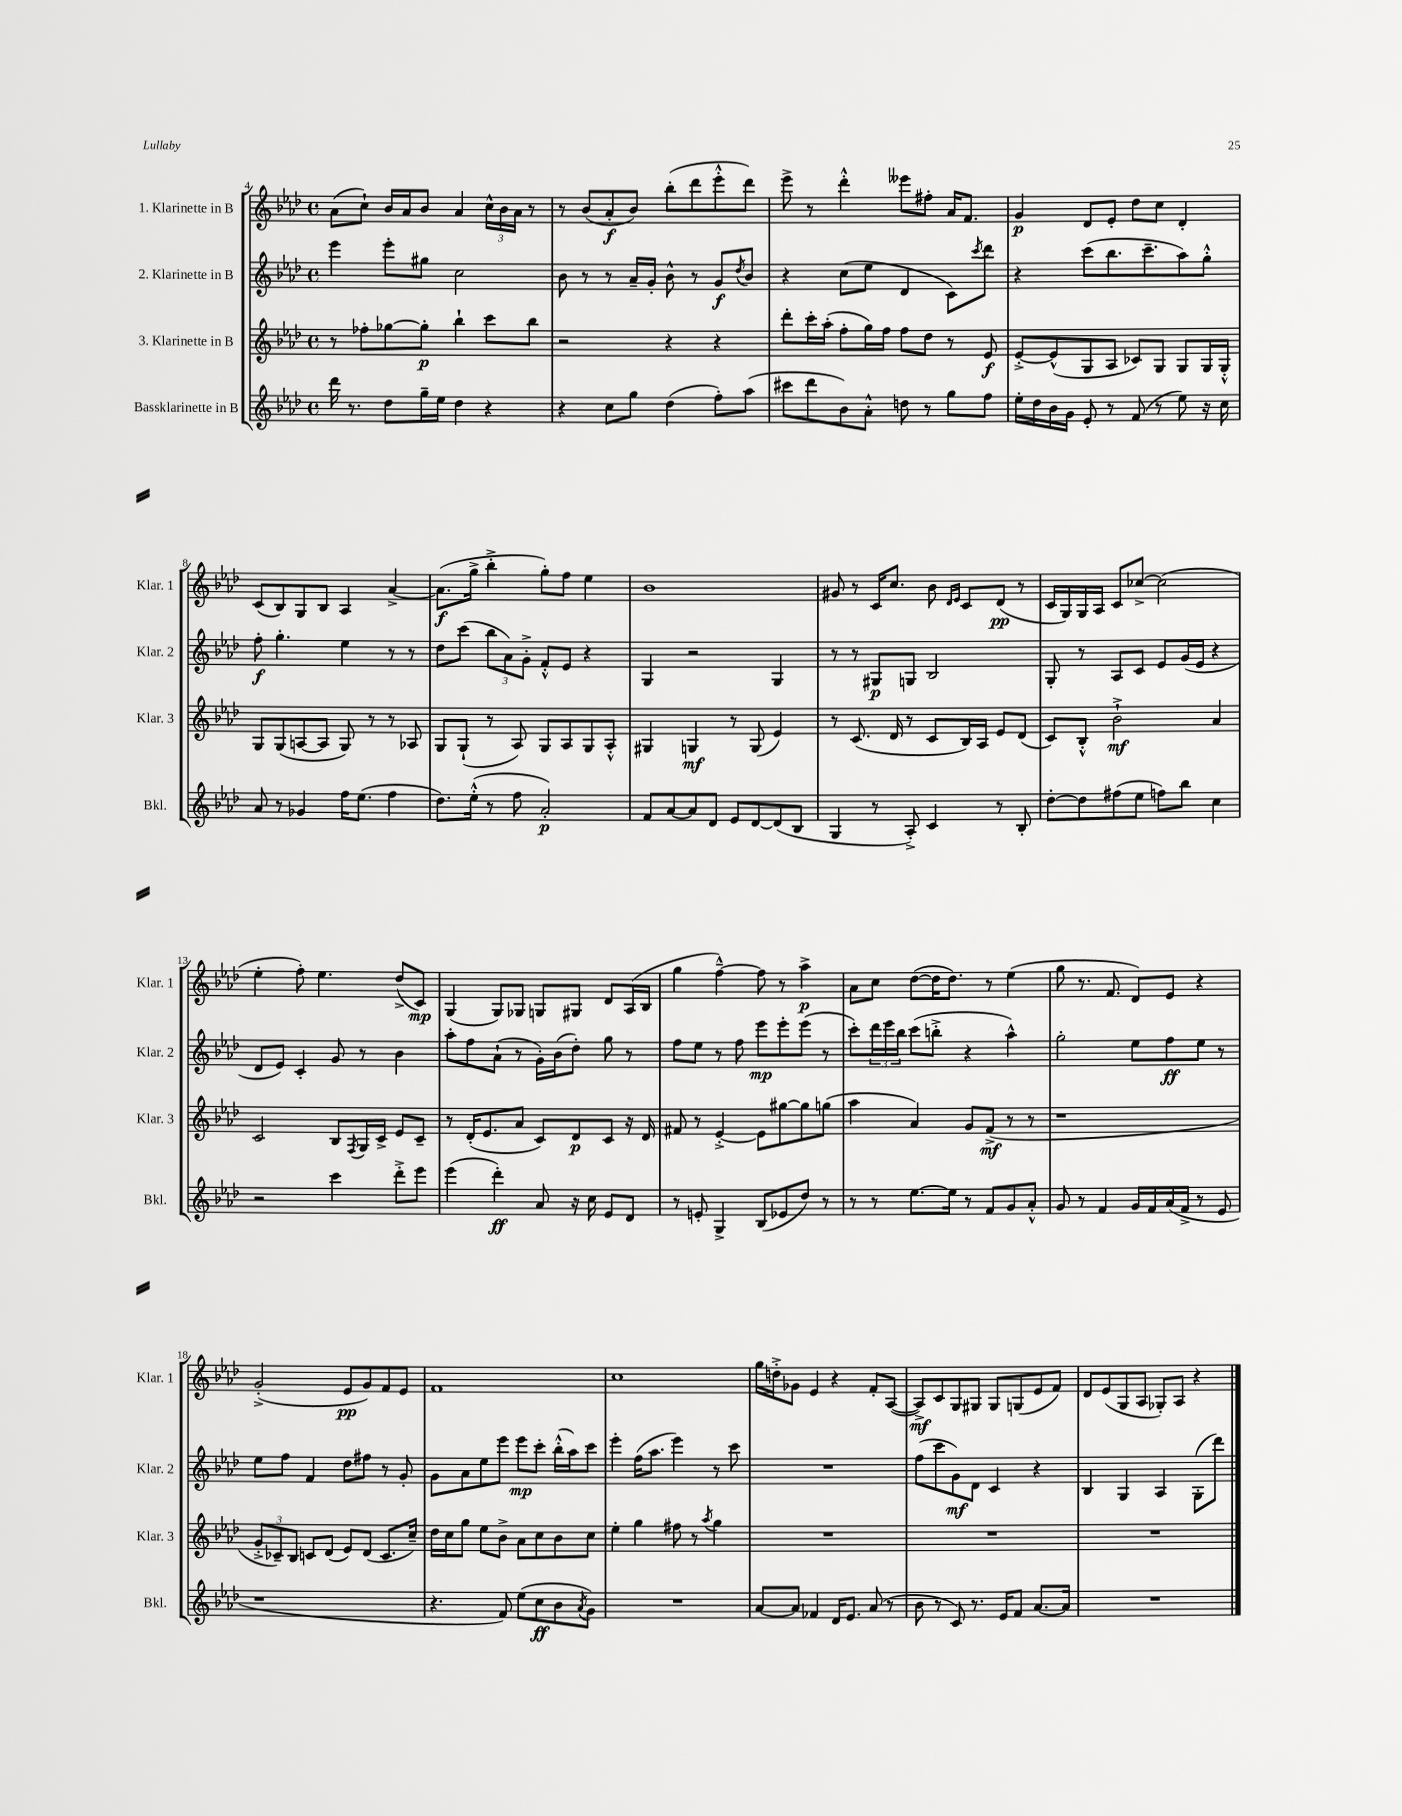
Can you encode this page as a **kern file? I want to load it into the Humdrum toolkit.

**kern	**kern	**kern	**kern
*staff4	*staff3	*staff2	*staff1
*clefG2	*clefG2	*clefG2	*clefG2
*k[b-e-a-d-]	*k[b-e-a-d-]	*k[b-e-a-d-]	*k[b-e-a-d-]
*M4/4	*M4/4	*M4/4	*M4/4
*met(c)	*met(c)	*met(c)	*met(c)
16ddd-	8r	4eee-	(8a-
8.r	.	.	.
.	8ff-'	.	8cc`)
8dd-	[8gg-	8eee-'	16b-
.	.	.	16a-
16gg~	8gg-']	8gg#	8b-
16ee-	.	.	.
4dd-	4bb-`	2cc	4a-
4r	8ccc	.	24cc^^
.	.	.	24b-
.	.	.	24a-
.	8bb-	.	8r
=	=	=	=
4r	2r	8b-	8r
.	.	8r	(8b-
8cc	.	8r	8a-'
8gg	.	16a-~	8b-)
.	.	16g'	.
(4dd-	4r	8b-^^	(8bb-'
.	.	8r	8ddd-
8ff')	4r	8g	8eee-'^^
.	.	8qdd-	.
(8aa-	.	8b-	8ddd-)
=	=	=	=
8ccc#	8ddd-'	4r	8eee-^
8ddd-	16ccc'	.	8r
.	(16aa-'	.	.
8b-)	8ff'	(8cc	4ddd-'^^
8a-'^^	16gg)	8ee-	.
.	16ff	.	.
8dd	8ff	4d-	8eee--
8r	8dd-	.	8ff#'
8gg	8r	8c)	16a-
.	.	.	8.f
.	.	8qccc	.
8ff	8e-	8ddd-	.
=	=	=	=
16ee-'	[8e-'^	4r	4g
16dd-	.	.	.
16b-	(8e-^^]	.	.
16g	.	.	.
8e-'	8G	(8ccc	8d-
8r	8A-	8.bb-	8e-'
(8f	8c-)	.	8dd-
.	.	8.ccc~	.
8r	8G	.	8cc
8ee-)	8G	8aa-)	4d-'
16r	16G	8gg'^^	.
16cc	16G'^^	.	.
=	=	=	=
8a-	8G	8ff'	(8c
8r	(8G	4.gg'	8B-)
4g-	[8A	.	8G
.	8A]	.	8B-
16ff	8G)	4ee-	4A-
(8.ee-	.	.	.
.	8r	.	.
4ff	8r	8r	[4a-^
.	8A-	8r	.
=	=	=	=
8.dd-)	8G	8dd-	(8.a-]
.	(8G`	(8ccc	.
(16ee-'^^	.	.	16gg^
8r	8r	12bb-	4bb-'^
.	.	12a-)	.
8ff	8A-)	.	.
.	.	12g'^	.
2a-')	8G	8f'^^	8gg')
.	8A-	8e-	8ff
.	8G	4r	4ee-
.	8A-'^^	.	.
=	=	=	=
8f	4G#	4G	1b-
[8a-	.	.	.
8a-]	4G	2r	.
8d-	.	.	.
8e-	8r	.	.
[8d-	(8G	.	.
(8d-]	4e-)	4G	.
8B-	.	.	.
=	=	=	=
4G	8r	8r	8g#
.	(8.c	8r	8r
8r	.	8G#	16c
.	16d-	.	8.cc
8A-'^)	8r	8G	.
4c	8c	2B-	8b-
.	.	.	16qqd-
.	.	.	16qqe-
.	16B-)	.	8c
.	16A-	.	.
8r	8e-	.	(8d-
8B-'	(8d-	.	8r
=	=	=	=
[8dd-'	8c)	8G'	16c
.	.	.	16G)
8dd-]	8B-'^^	8r	16G
.	.	.	16A-
(8ff#	2b-`^	8A-	8c
8ee-	.	8c	[8cc-^
8ff)	.	8e-	(2cc-]
8bb-	.	(16g	.
.	.	16e-	.
4cc	4a-	4r	.
=	=	=	=
2r	2c	8d-	4ee-'
.	.	8e-)	.
.	.	4c'	8ff')
.	.	.	4.ee-
4ccc	8B-	8g	.
.	8qF	.	.
.	16G	8r	.
.	16c^	.	.
8ddd-'^	8e-	4b-	(8dd-^
8eee-	8c~	.	8c)
=	=	=	=
(4eee-	8r	8aa-'	(4G
.	(16d-'	8ff	.
.	8.e-	.	.
4ddd-')	.	(8a-`	8G)
.	8a-	8r	8G-
8a-	8c)	16g')	8G
.	.	(16b-	.
16r	8d-	8dd-')	8G#
16cc	.	.	.
8e-	8c	8gg	8d-
8d-	16r	8r	(16A-
.	16d-	.	16B-
=	=	=	=
8r	8f#	8ff	4gg
8e'	8r	8ee-	.
4G^	[4e-'^	8r	[4ff~^^)
.	.	8ff	.
(8B-	8e-]	8eee-	8ff]
8e-	[8gg#	8eee-'	8r
8dd-)	8gg#]	(8eee-	4aa-^
8r	(8gg	8r	.
=	=	=	=
8r	4aa-	8ccc')	8a-
8r	.	24ddd-	8cc
.	.	24eee-	.
.	.	24bb-	.
[8.ee-	4a-)	(8ccc	([8dd-
.	.	8bb'^	16dd-]
16ee-]	.	.	8.dd-)
8r	8g	4r	.
8f	(8f^	.	8r
8g	8r	4aa-^^)	(4ee-
8a-'^^	8r	.	.
=	=	=	=
8g	1r	2gg'	8gg
8r	.	.	8.r
4f	.	.	.
.	.	.	8.f
16g	.	8ee-	8d-)
16f	.	.	.
(16a-	.	8ff	8e-
16f^	.	.	.
8r	.	8ee-	4r
8e-	.	8r	.
=	=	=	=
1r	12g'^	8ee-	(2g'^
.	12c-~)	.	.
.	.	8ff	.
.	12B-	.	.
.	8c	4f	.
.	(8d-	.	.
.	8e-)	8dd-	8e-
.	(8d-	8ff#	8g)
.	8.c	8r	8f
.	.	8g'	8e-
.	16cc~)	.	.
=	=	=	=
4.r	16dd-	8g	1f
.	16cc	.	.
.	8gg	8a-	.
.	8ee-	8ee-	.
8f)	8b-^	8eee-	.
(8ee-	8a-	8eee-	.
8cc	8cc	8ccc'	.
8b-	8b-	(16bb-'^^	.
.	.	16aa-)	.
8qa-	.	.	.
8g)	8cc	8ccc	.
=	=	=	=
1r	4ee-'	4eee-'	1cc
.	4gg	(16ff	.
.	.	8.aa-	.
.	8ff#	4eee-)	.
.	8r	.	.
.	8qaa-	.	.
.	4gg	8r	.
.	.	8ccc	.
=	=	=	=
[8a-	1r	1r	16gg
.	.	.	16dd'^
8a-]	.	.	8g-
4f-	.	.	4e-
16d-	.	.	4r
8.e-	.	.	.
(8a-	.	.	8f'
8r	.	.	([8A-
=	=	=	=
8b-	1r	(8ff	8A-^])
8r	.	8ccc	8c
8c)	.	8g)	8G
8.r	.	8d-	8G#
.	.	4c	8G#
16e-	.	.	.
8f	.	.	(8G
[8.a-	.	4r	8e-
.	.	.	8f)
16a-]	.	.	.
=	=	=	=
1r	1r	4B-	8d-
.	.	.	(8e-
.	.	4G	8G
.	.	.	8A-
.	.	4A-	8G-')
.	.	.	8A-
.	.	(8G'	4r
.	.	8ddd-)	.
==	==	==	==
*-	*-	*-	*-
